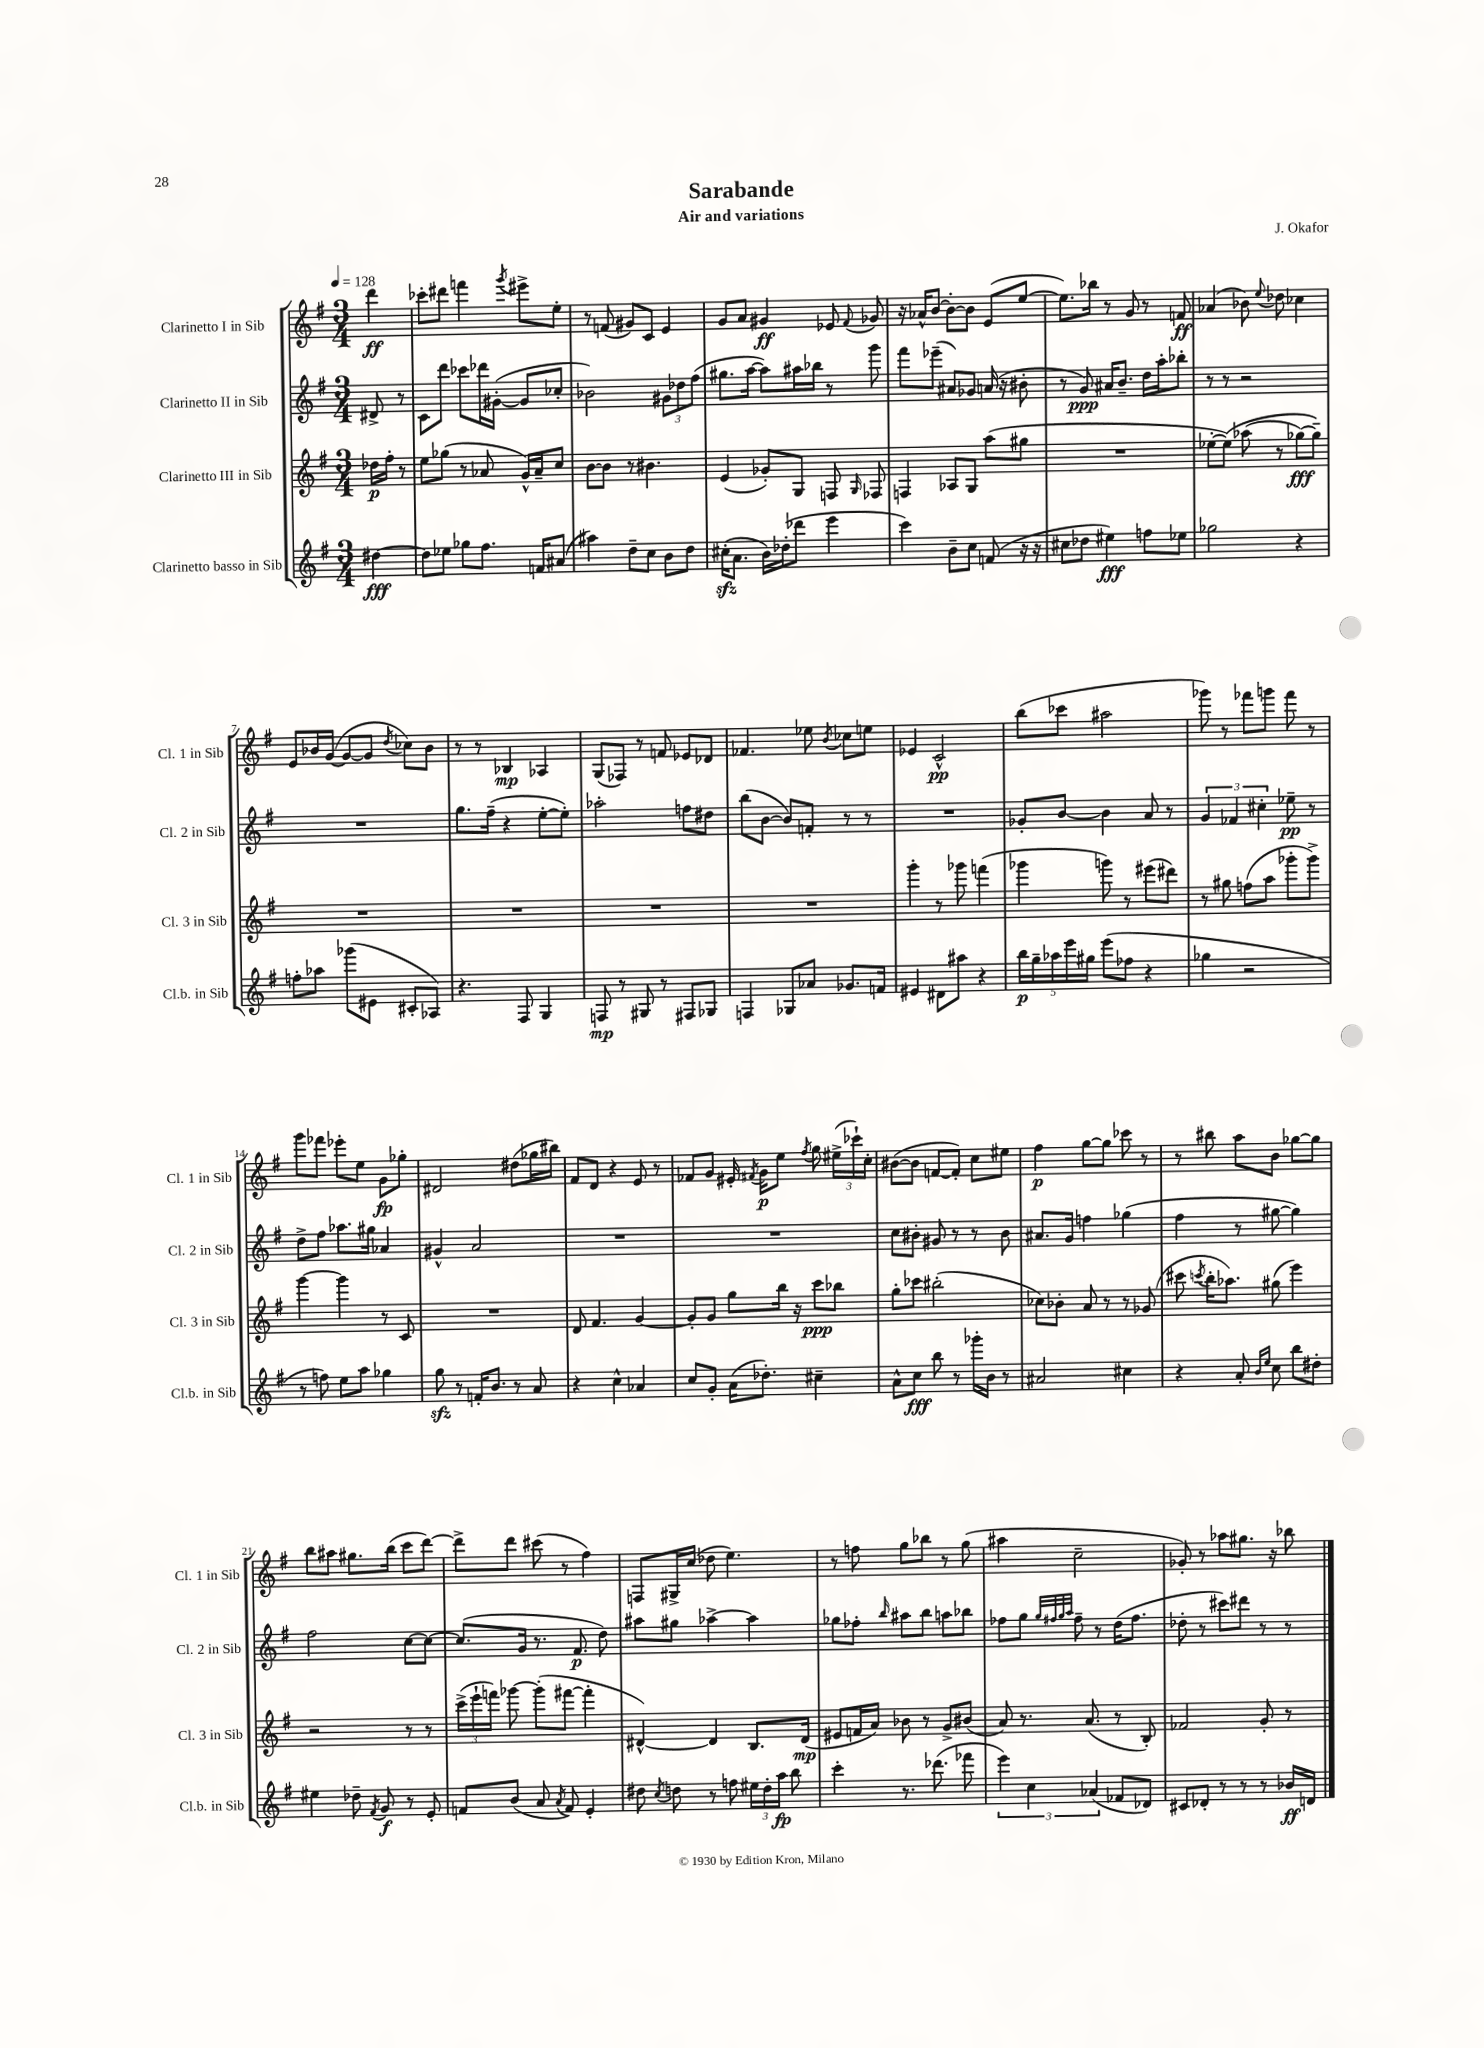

**kern	**dynam	**kern	**dynam	**kern	**dynam	**kern	**dynam
*part4	*part4	*part3	*part3	*part2	*part2	*part1	*part1
*staff4	*staff4	*staff3	*staff3	*staff2	*staff2	*staff1	*staff1
*I"Clarinetto basso in Sib	*	*I"Clarinetto III in Sib	*	*I"Clarinetto II in Sib	*	*I"Clarinetto I in Sib	*
*I'Cl.b. in Sib	*	*I'Cl. 3 in Sib	*	*I'Cl. 2 in Sib	*	*I'Cl. 1 in Sib	*
*clefG2	*	*clefG2	*	*clefG2	*	*clefG2	*
*k[f#]	*	*k[f#]	*	*k[f#]	*	*k[f#]	*
*M3/4	*	*M3/4	*	*M3/4	*	*M3/4	*
*MM128	*	*MM128	*	*MM128	*	*MM128	*
=	=	=	=	=	=	=	=
[4dd#X\	fff	16dd-X\LL	p	8d#X^/	.	4ddd\	ff
.	.	16ff#'\JJ	.	.	.	.	.
.	.	8r	.	8r	.	.	.
=1	=1	=1	=1	=1	=1	=1	=1
8dd#\L]	.	8ee\L	.	8c\L	.	8ccc-X'\L	.
8ee-X\J	.	(8gg-X\J	.	8ddd\J	.	8ddd#X\J	.
8gg-X\L	.	8r	.	8ccc-X\L	.	4fffn\	.
8.ff#\J	.	8a-X/	.	16ddd-X\L	.	.	.
.	.	.	.	([16g#X'\JJ	.	.	.
.	.	.	.	.	.	8qggg/	.
.	.	16g^^/LL)	.	8g#/L]	.	8eee#X^\L	.
16fn/KL	.	16a-~/J	.	.	.	.	.
(8a#X/J	.	8cc/J	.	8cc-X'/J	.	8ee'\J	.
=2	=2	=2	=2	=2	=2	=2	=2
4aa#X\)	.	[8b\L	.	2b-X\)	.	8r	.
.	.	8b\J]	.	.	.	(8fn/	.
8dd~\L	.	8r	.	.	.	8g#X/L)	.
8cc\J	.	4.b#X\	.	.	.	8c/J	.
8b\L	.	.	.	12g#X\L	.	4e/	.
.	.	.	.	12dd-X\	.	.	.
8dd\J	.	.	.	.	.	.	.
.	.	.	.	(12ff#\J	.	.	.
=3	=3	=3	=3	=3	=3	=3	=3
(16cc#Xzz'\KL	.	(4e/	.	8.gg#X\L	.	8g/L	.
8.a\J	.	.	.	.	.	.	.
.	.	.	.	.	.	8a/J	.
.	.	.	.	[16aa\Jk	.	.	.
16b\LL)	.	8g-X'/L)	.	8aa\L])	.	4g#X/	ff
(16dd-X'\J	.	.	.	.	.	.	.
8ddd-X\J	.	8G/J	.	16aa#X\L	.	.	.
.	.	.	.	16bb-X\JJ	.	.	.
4eee\	.	8Fn/	.	8r	.	8e-X/	.
.	.	16qqG/	.	.	.	8qqf#/	.
.	.	8F-X/	.	8ggg\	.	8g-X/	.
=4	=4	=4	=4	=4	=4	=4	=4
4ccc\)	.	4Fn/	.	8fff#\L	.	16r	.
.	.	.	.	.	.	16a-X^^/KL	.
.	.	.	.	(8eee-X~\J	.	[8b/J	.
8b~\L	.	8A-X/L	.	8a#X/L)	.	8b'\L_	.
8cc\J	.	8G/J	.	8g-X/J	.	8b\J]	.
(8fn/	.	(8aa\L	.	(16an/	.	(8e/L	.
.	.	.	.	16r	.	.	.
16r	.	8gg#X\J	.	8b#X'\	.	[8ee/J	.
16r	.	.	.	.	.	.	.
=5	=5	=5	=5	=5	=5	=5	=5
8cc#X\L	.	2.r	.	8r	.	8.ee\L])	.
8dd-X\J	.	.	.	8g/)	ppp	.	.
.	.	.	.	.	.	16bb-X\Jk	.
4ee#X\)	fff	.	.	16a#X/KL	.	8r	.
.	.	.	.	8.b~/J	.	.	.
.	.	.	.	.	.	8g/	.
8ffn\L	.	.	.	16dd\LL	.	8r	.
.	.	.	.	16aa'\J	.	.	.
8ee-X\J	.	.	.	8bb-X'\J	.	8fn/	ff
=6	=6	=6	=6	=6	=6	=6	=6
2gg-X\	.	[8ee-X'\L	.	8r	.	(4a-X/	.
.	.	(8ee-\J])	.	8r	.	.	.
.	.	(8aa-X\	.	2r	.	8b-X\)	.
.	.	.	.	.	.	8qqee/	.
.	.	8r	.	.	.	8dd-X\	.
4r	.	[8gg-X\L)	fff	.	.	4cc-X\	.
.	.	8gg-~\J])	.	.	.	.	.
!!LO:LB:g=z
=7	=7	=7	=7	=7	=7	=7	=7
8ffn'\L	.	2.r	.	2.r	.	8e/L	.
8aa-X\J	.	.	.	.	.	16b-X/L	.
.	.	.	.	.	.	([16g/JJ	.
(8ggg-X\L	.	.	.	.	.	8g/L_	.
8e#X\J	.	.	.	.	.	8g/J]	.
.	.	.	.	.	.	8qdd/	.
8c#X'/L	.	.	.	.	.	8cc-X\L)	.
8A-X/J)	.	.	.	.	.	8b-\J	.
=8	=8	=8	=8	=8	=8	=8	=8
4.r	.	2.r	.	8.gg\L	.	8r	.
.	.	.	.	.	.	8r	.
.	.	.	.	(16ff#~\Jk	.	.	.
.	.	.	.	4r	.	4B-X/	mp
8F#/	.	.	.	.	.	.	.
4G/	.	.	.	[8ee'\L	.	4A-X/	.
.	.	.	.	8ee'\J])	.	.	.
=9	=9	=9	=9	=9	=9	=9	=9
8Fn/	mp	2.r	.	2aa-X'\	.	(8G/L	.
8r	.	.	.	.	.	8F-X/J)	.
8G#X/	.	.	.	.	.	8r	.
8r	.	.	.	.	.	8fn/	.
8F#X/L	.	.	.	8ffn\L	.	8e-X/L	.
8G-X/J	.	.	.	8dd#X\J	.	8d-X/J	.
=10	=10	=10	=10	=10	=10	=10	=10
4Fn/	.	2.r	.	(8bb\L	.	4.f-X/	.
.	.	.	.	[8b\J	.	.	.
8G-X/L	.	.	.	8b/L])	.	.	.
8a-X/J	.	.	.	8fn'/J	.	8ee-X\	.
.	.	.	.	.	.	8qb/	.
8.g-X/L	.	.	.	8r	.	8cc-X\L	.
.	.	.	.	8r	.	8een\J	.
16fn/Jk	.	.	.	.	.	.	.
=11	=11	=11	=11	=11	=11	=11	=11
4e#X/	.	4ggg'\	.	2.r	.	4e-X/	.
8d#X\L	.	8r	.	.	.	2c^^/	pp
8aa#X\J	.	8ggg-X\	.	.	.	.	.
4r	.	(4fffn\	.	.	.	.	.
=12	=12	=12	=12	=12	=12	=12	=12
20bb\LL	p	4ggg-X\	.	8g-X'/L	.	(8bb\L	.
20gg~\	.	.	.	.	.	.	.
20aa-X\	.	.	.	.	.	.	.
.	.	.	.	[8b/J	.	8ccc-X\J	.
20eee\	.	.	.	.	.	.	.
20gg#X\JJ	.	.	.	.	.	.	.
(8eee\L	.	8gggn\)	.	4b\]	.	2aa#X\	.
8ff-X\J	.	8r	.	.	.	.	.
4r	.	(8eee#X\L	.	8a/	.	.	.
.	.	8ddd#X\J)	.	8r	.	.	.
=13	=13	=13	=13	=13	=13	=13	=13
4gg-X\	.	8r	.	6g/	.	8ggg-X\)	.
.	.	8gg#X\	.	.	.	8r	.
.	.	.	.	6f-X/	.	.	.
2r	.	(8ffn\L	.	.	.	8fff-X\L	.
.	.	.	.	6cc#X'\	.	.	.
.	.	8aa\J	.	.	.	8gggn\J	.
.	.	8ggg-X'\L	.	8ee-X~\	pp	8fff-\	.
.	.	8ggg-^\J)	.	8r	.	8r	.
!!LO:LB:g=z
=14	=14	=14	=14	=14	=14	=14	=14
8r	.	[4ggg\	.	8dd^\L	.	8ggg\L	.
8ffn\)	.	.	.	8ff#\J	.	8fff-X\J	.
8ee\L	.	4ggg\]	.	8.aa-X\L	.	8eee-X'\L	.
8aa\J	.	.	.	.	.	8ee\J	.
.	.	.	.	16gg#X\Jk	.	.	.
4gg-X\	.	8r	.	4a-X/	.	8g\L	fp
.	.	8c/	.	.	.	8gg-X'\J	.
=15	=15	=15	=15	=15	=15	=15	=15
8ggzz\	.	2.r	.	4g#X^^/	.	2d#X/	.
8r	.	.	.	.	.	.	.
16fn'/KL	.	.	.	2a/	.	.	.
8.b/J	.	.	.	.	.	.	.
8r	.	.	.	.	.	(8dd#X\L	.
8a/	.	.	.	.	.	16gg-X\L	.
.	.	.	.	.	.	16bb#X\JJ)	.
=16	=16	=16	=16	=16	=16	=16	=16
4r	.	8d/	.	2.r	.	8f#/L	.
.	.	4.f#/	.	.	.	8d/J	.
4cc^^\	.	.	.	.	.	4r	.
4a-X/	.	[4g/	.	.	.	8e/	.
.	.	.	.	.	.	8r	.
=17	=17	=17	=17	=17	=17	=17	=17
8cc/L	.	8g'/L]	.	2.r	.	8f-X/L	.
8g'/J	.	8g/J	.	.	.	8g/J	.
(16a\KL	.	8gg\L	.	.	.	16e#X'/	.
.	.	.	.	.	.	8qf#X/	.
8.dd-X'\J)	.	.	.	.	.	16g\KL	p
.	.	16bb\Jk	.	.	.	8ee\J	.
.	.	16r	.	.	.	.	.
.	.	.	.	.	.	8qff#/	.
4cc#X~\	.	8ccc\L	ppp	.	.	8gg\	.
.	.	8bb-X\J	.	.	.	(24ee#X^\LL	.
.	.	.	.	.	.	24ccc-X`\)	.
.	.	.	.	.	.	24cc'\JJ	.
=18	=18	=18	=18	=18	=18	=18	=18
8a^^\L	.	8gg'\L	.	8cc\L	.	([8b#X\L	.
8cc\J	fff	8ccc-X\J	.	8b#X'\J	.	8b#\J]	.
8bb\	.	(2bb#X'\	.	8g#X/	.	[8fn/L	.
8r	.	.	.	8r	.	8f'/J])	.
16ggg-X'\LL	.	.	.	8r	.	8cc\L	.
16b\JJ	.	.	.	.	.	.	.
8r	.	.	.	8b#\	.	8ee#X\J	.
=19	=19	=19	=19	=19	=19	=19	=19
2a#X/	.	8cc-X\L)	.	8.a#X/L	.	4ff#\	p
.	.	8b-X'\J	.	.	.	.	.
.	.	.	.	16g/Jk	.	.	.
.	.	8a/	.	4ffn\	.	[8gg\L	.
.	.	8r	.	.	.	8gg\J]	.
4cc#X\	.	8r	.	(4gg-X\	.	8ccc-X\	.
.	.	(8g-X/	.	.	.	8r	.
=20	=20	=20	=20	=20	=20	=20	=20
4r	.	8ccc#X\	.	4ff#\	.	8r	.
.	.	8qcccn/	.	.	.	.	.
.	.	16bb'\KL	.	.	.	8bb#X\	.
.	.	8.aa-X\J)	.	.	.	.	.
8a'/	.	.	.	8r	.	8aa\L	.
16qqb/LL	.	.	.	.	.	.	.
16qqee/JJ	.	.	.	.	.	.	.
8cc\	.	(8gg#X\	.	[8gg#X\	.	8b\J	.
8bb\L	.	4eee\)	.	4gg#\])	.	[8gg-X\L	.
8dd#X'\J	.	.	.	.	.	8gg-\J]	.
!!LO:LB:g=z
=21	=21	=21	=21	=21	=21	=21	=21
4ee#X\	.	2r	.	2ff#\	.	8bb\L	.
.	.	.	.	.	.	8aa#X\J	.
8dd-X~\	.	.	.	.	.	8.gg#X\L	.
8qf#/	.	.	.	.	.	.	.
8g/	f	.	.	.	.	.	.
.	.	.	.	.	.	(16bb\Jk	.
8r	.	8r	.	[8cc\L	.	8ccc\L	.
8e'/	.	8r	.	8cc\J_	.	[8ddd\J)	.
=22	=22	=22	=22	=22	=22	=22	=22
8fn/L	.	(24ccc^\LL	.	(8.cc/L]	.	8ddd^\L]	.
.	.	24eee`\	.	.	.	.	.
.	.	24fffn\JJ)	.	.	.	.	.
(8b/J	.	[8ggg-X\	.	.	.	8ddd\J	.
.	.	.	.	16g/Jk	.	.	.
8a/	.	(8ggg-'\L]	.	8.r	.	(8ccc#X\	.
8qa/	.	.	.	.	.	.	.
8f/)	.	[8fff#X\J	.	.	.	8r	.
.	.	.	.	8.f#/	p	.	.
4e'/	.	4fff#'\]	.	.	.	4ff#\)	.
.	.	.	.	8dd\)	.	.	.
=23	=23	=23	=23	=23	=23	=23	=23
8dd#X\	.	[4d#X^^/)	.	8aa#X\L	.	8Fn/L	.
8qcc/	.	.	.	.	.	.	.
8ddn\	.	.	.	8gg#X\J	.	16G#X^/L	.
.	.	.	.	.	.	(16cc/JJ	.
8r	.	4d#/]	.	[4aa-X^\	.	8dd-X\	.
8ffn\	.	.	.	.	.	4.ee\)	.
24ee#X\LL	.	8.B/L	.	4aa-\]	.	.	.
24dd'\	.	.	.	.	.	.	.
24aa\JJ	fp	.	.	.	.	.	.
8bb\	.	.	.	.	.	.	.
.	.	(16d#/Jk	mp	.	.	.	.
=24	=24	=24	=24	=24	=24	=24	=24
4ccc'\	.	8e#X/L	.	8gg-X\L	.	8r	.
.	.	16fn/L	.	8ff-X'\J	.	8ffn\	.
.	.	16a/JJ)	.	.	.	.	.
.	.	.	.	16qqbb/	.	.	.
8.r	.	8b-X\	.	8aa#X\L	.	8gg\L	.
.	.	8r	.	8bb\J	.	8bb-X\J	.
(8.ddd-X\	.	.	.	.	.	.	.
.	.	8g^/L	.	8aan\L	.	8r	.
8fff-X\	.	(8b#X/J	.	8bb-X\J	.	(8gg\	.
=25	=25	=25	=25	=25	=25	=25	=25
6eee\)	.	8a/)	.	8ff-X\L	.	4aa#X\	.
.	.	8.r	.	8gg\J	.	.	.
6cc\	.	.	.	.	.	.	.
.	.	.	.	32qqgg/LLL	.	.	.
.	.	.	.	32qqff#X/	.	.	.
.	.	.	.	32qqgg/	.	.	.
.	.	.	.	32qqaa/JJJ	.	.	.
.	.	.	.	8ff#~\	.	2cc~\	.
.	.	(8.a/	.	.	.	.	.
(6a-X/	.	.	.	.	.	.	.
.	.	.	.	8r	.	.	.
8f-X/L	.	8r	.	(16dd\KL	.	.	.
.	.	.	.	8.ff#\J	.	.	.
8d-X/J)	.	8B'/)	.	.	.	.	.
=26	=26	=26	=26	=26	=26	=26	=26
8c#X/L	.	2f-X/	.	8dd-X'\	.	8g-X'/)	.
8d-X'/J	.	.	.	8r	.	8r	.
8r	.	.	.	8ccc#X\L)	.	8aa-X\L	.
8r	.	.	.	8ddd#X\J	.	8.gg#X\J	.
8r	.	8g'/	.	8r	.	.	.
.	.	.	.	.	.	16r	.
16b-X/LL	ff	8r	.	8r	.	8bb-X\	.
16dn/JJ	.	.	.	.	.	.	.
==	==	==	==	==	==	==	==
*-	*-	*-	*-	*-	*-	*-	*-
